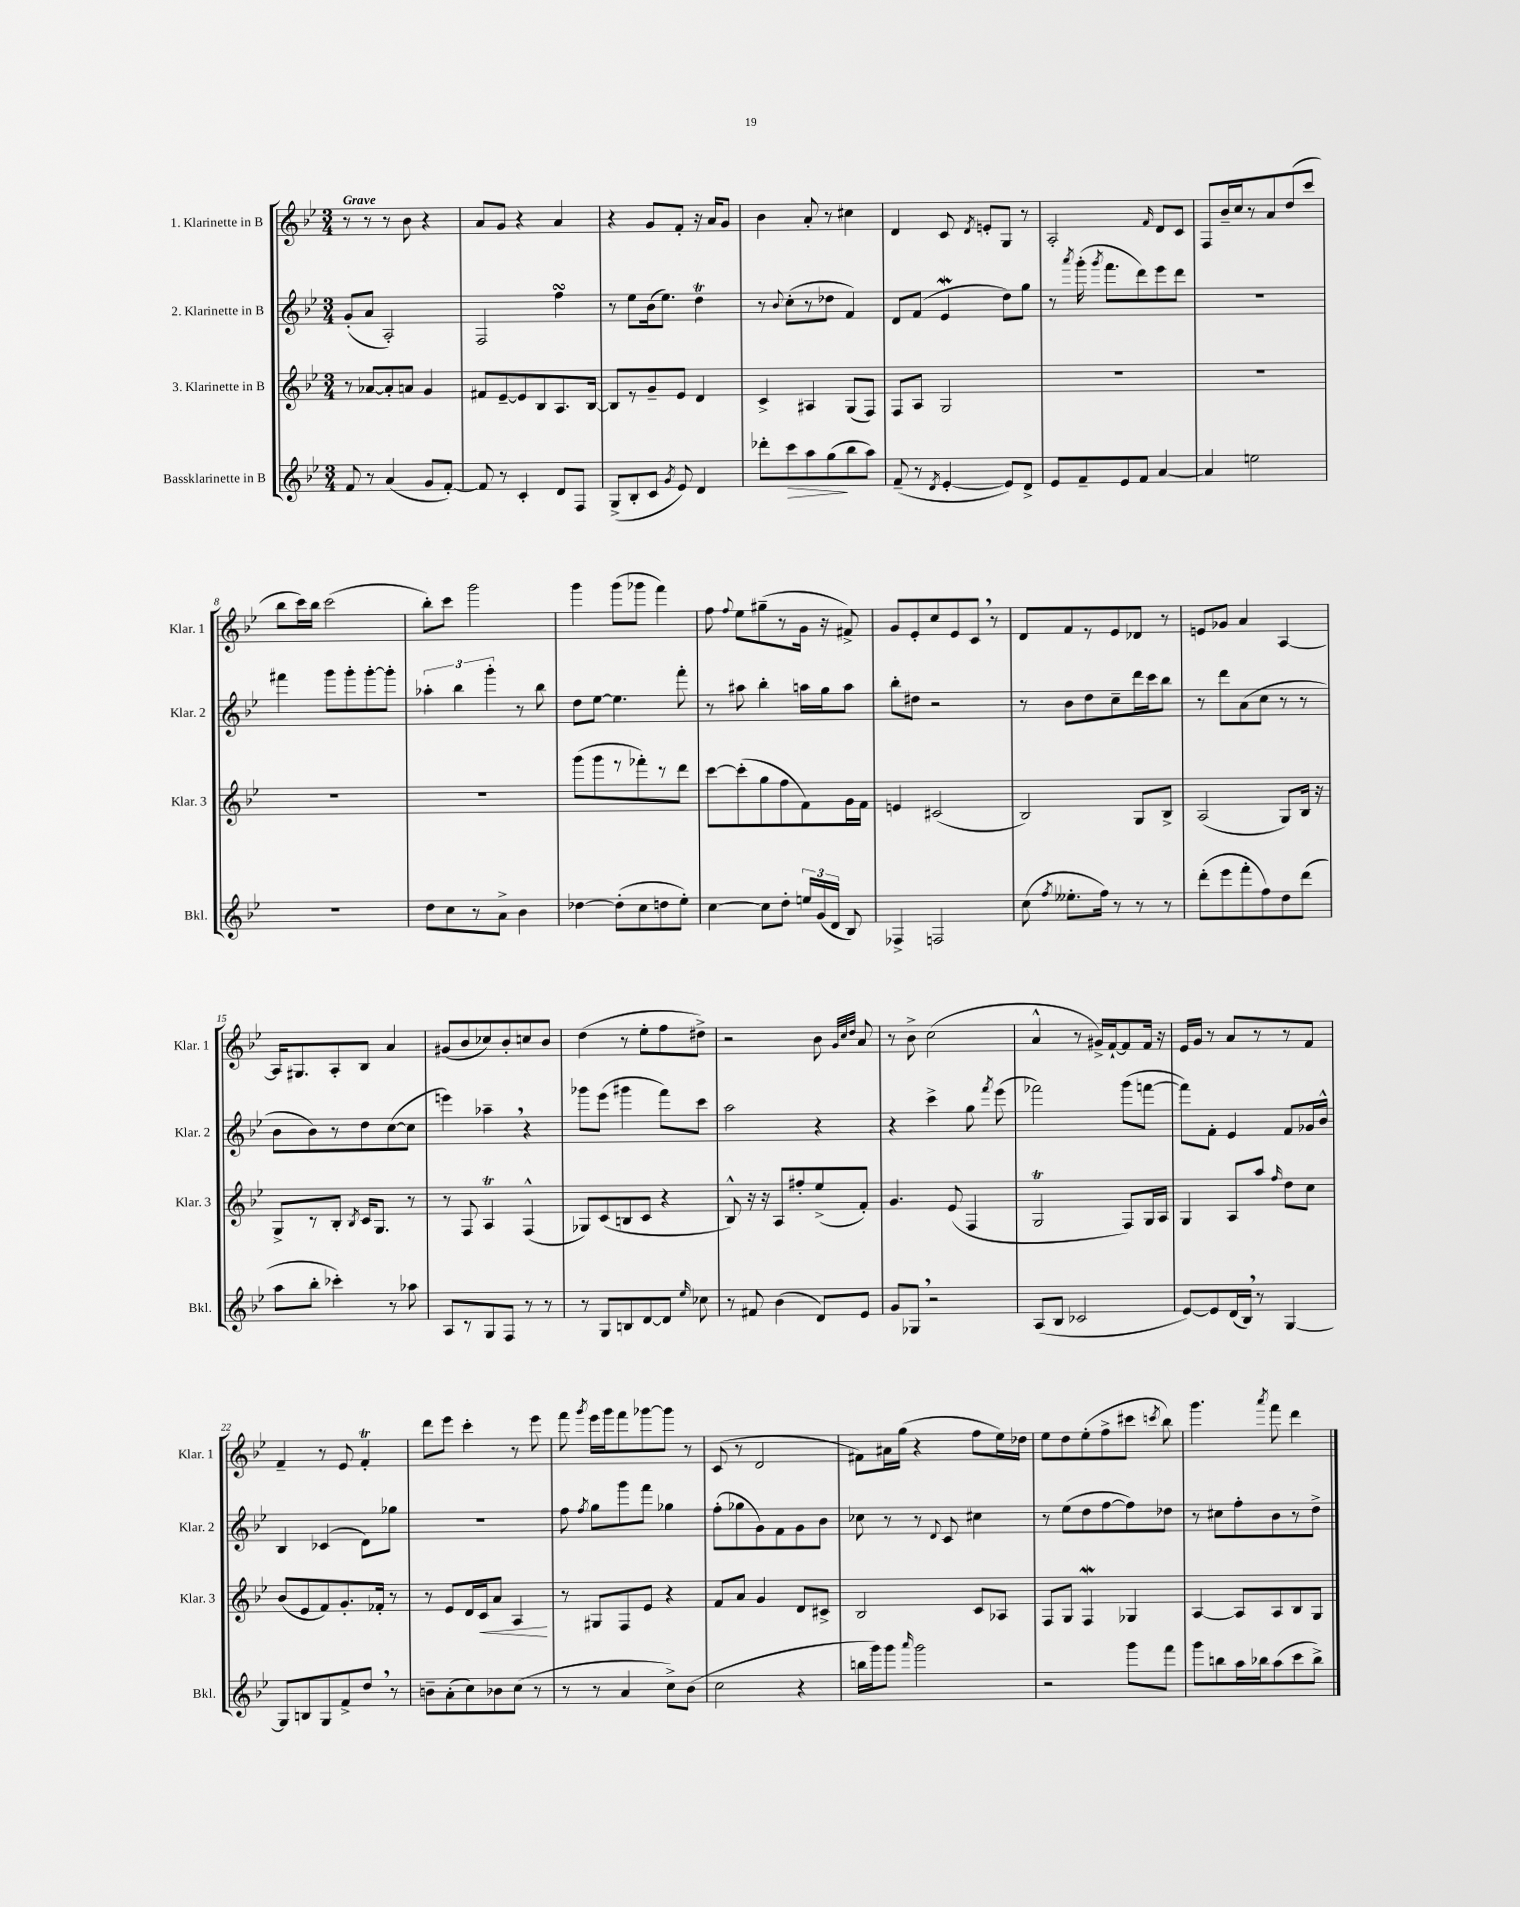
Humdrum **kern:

**kern	**kern	**kern	**kern
*staff4	*staff3	*staff2	*staff1
*clefG2	*clefG2	*clefG2	*clefG2
*k[b-e-]	*k[b-e-]	*k[b-e-]	*k[b-e-]
*M3/4	*M3/4	*M3/4	*M3/4
8f/	8r	(8g'/L	8r
8r	[8a-/L	8a/J	8r
(4a/	8a-'/]	2A'/)	8r
.	8a/J	.	8b-\
8g/L	4g/	.	4r
[8f'/J)	.	.	.
=	=	=	=
8f/]	8f#/L	2F/	8a/L
8r	[8e-~/	.	8g/J
4c'/	8e-/]	.	4r
.	8B-/	.	.
8d/L	8.A/	4ff\	4a/
8F/J	.	.	.
.	[16B-/Jk	.	.
=	=	=	=
(8G^/L	8B-/]L	8r	4r
8B-'/	8r	8ee-\L	.
8c/J	8g~/	(16b-\k	8g/L
.	.	8.ee-\J)	.
8qg/	.	.	.
8e-/)	8e-/J	.	8f'/J
4d/	4d/	4dd\	16r
.	.	.	16a/LK
.	.	.	8g/J
=	=	=	=
8ddd-'\L	4c^/	8r	4b-\
.	.	8qqb-/	.
8ccc\	.	(8cc'\L	.
8aa\	4A#/	8r	8a'/
(8gg\	.	8dd-\J	8r
8bb-\	(8G/L	4f/)	4cc#\
8aa\J)	8F/J)	.	.
=	=	=	=
(8f~/	8F/L	8d/L	4d/
8r	8A/J	(8f/J	.
8qd/	.	.	.
[4e-'/	2G/	4e-/	8c/
.	.	.	8qd/
.	.	.	8e'/L
8e-/]L)	.	8dd\L)	8G/J
8d^/J	.	8gg\J	8r
=	=	=	=
8e-/L	2.r	8r	2A'/
.	.	8qaaa/	.
8f~/	.	(16ggg'\	.
.	.	8qggg/	.
.	.	8.fff\L	.
8e-/	.	.	.
8f/J	.	8ddd\)	.
.	.	.	16qqf/
[4a/	.	8eee-\	8d/L
.	.	8ddd\J	8c/J
=	=	=	=
4a/]	2.r	2.r	8F/L
.	.	.	16b-~/L
.	.	.	16cc/J
2ee\	.	.	8r
.	.	.	8a/
.	.	.	(8dd/
.	.	.	8ccc/J
=	=	=	=
2.r	2.r	4fff#\	8bb-\L
.	.	.	16ccc\L)
.	.	.	16bb-\JJ
.	.	8ggg\L	(2ccc\
.	.	8ggg'\	.
.	.	[8ggg'\	.
.	.	8ggg'\]J	.
=	=	=	=
8dd\L	2.r	6aa-'\	8bb-'\L)
8cc\	.	.	8ccc\J
.	.	6bb-\	.
8r	.	.	2ggg\
.	.	6ggg'\	.
8a^\J	.	.	.
4b-\	.	8r	.
.	.	8bb-\	.
=	=	=	=
[4dd-\	(8ggg\L	8dd\L	4ggg\
.	8ggg\	[8ee-\J	.
(8dd-'\]L	8r	4.ee-\]	(8ggg\L
8cc\	8fff-'\)	.	8ggg-\J
8dd\	8r	.	4fff\)
8ee-'\J)	8ddd\J	8fff'\	.
=	=	=	=
[4cc\	[8ccc\L	8r	8ff\
.	.	.	8qqff/
.	(8ccc'\]	8aa#\	8ee-\L
8cc\]L	8gg\	4bb-'\	(8gg#~\
8dd'\J	8ff\	.	8r
24ee/LL	8f\)	16aa\LL	16g\Jk
(24g/	.	.	.
.	.	16gg\J	16r
24d/JJ	.	.	.
8B-/)	16g\L	8aa\J	8f#^/)
.	16f\JJ	.	.
=	=	=	=
4F-^/	4e/	8bb-'\L	8g/L
.	.	8dd#\J	8e-'/
2F/	(2c#/	2r	8cc/
.	.	.	8e-/
.	.	.	8c/J
.	.	.	8r
=	=	=	=
(8cc\	2B-/)	8r	8d/L
8qff/	.	.	.
8.ee--'\L	.	8b-\L	8f/
.	.	8dd\	8r
16ff\Jk)	.	.	.
8r	.	8cc~\	8e-/
8r	8G/L	16ddd\L	8d-/J
.	.	16ccc\J	.
8r	8B-^/J	8bb-\J	8r
=	=	=	=
(8ddd'\L	(2A/	8r	8e/L
8eee-\	.	8ddd\L	8g-/J
8fff'\	.	(8a\	4a/
8ff\)	.	8cc\J	.
8dd\	8G/L)	8r	[4A/
(8ddd\J	16B-/Jk	8r	.
.	16r	.	.
=	=	=	=
8aa\L	8G^/L	8b-\L	16A/]LK
.	.	.	8.G#/
8bb-'\J	8r	8b-\)	.
4ccc-'\)	8B-'/J	8r	8A'/
.	8qB-/	.	.
.	16c/LK	8dd\	8B-/J
.	8.G/J	.	.
8r	.	([8cc\	4a/
8aa-\	8r	8cc\]J	.
=	=	=	=
8A/L	8r	4eee\)	(8g#/L
8r	8F/	.	8b-/
8G/	4A/	4aa-~\	8cc-/)
8F/J	.	.	8b-'/
8r	(4F^^/	4r	8cc/
8r	.	.	8b-/J
=	=	=	=
8r	8G-/L)	8ggg-\L	(4dd\
8G/L	(8c/	(8eee-\J	.
8B/	8B/	4ggg#\	8r
[8d/	8c/J	.	8ee-'\L
8d/]J	4r	8fff\L)	8ff\
16qqee-/	.	.	.
8cc-\	.	8ccc\J	8dd#^\J)
=	=	=	=
8r	8B-^^/)	2aa\	2r
8f#/	16r	.	.
.	16r	.	.
(4b-\	8A/L	.	.
.	8ff#'/	.	.
8d/L)	(8ee-^/	4r	8b-\
.	.	.	32qqg/LLL
.	.	.	32qqcc/
.	.	.	32qqdd/JJJ
8e-/J	8f'/J)	.	8a/
=	=	=	=
8g/L	4.g/	4r	8r
8G-/J	.	.	8b-^\
2r	.	4ccc^\	(2cc\
.	(8e-/	.	.
.	4F/	8gg\	.
.	.	8qfff/	.
.	.	(8eee-\	.
=	=	=	=
(8A/L	2G/	2fff-\)	4a^^/
8B-/J	.	.	.
2c-/	.	.	8r
.	.	.	16g#^/LL)
.	.	.	[16f`/J
.	8F/L)	(8ggg\L	8f/]
.	16G/L	[8fff\J	16f/Jk
.	16A/JJ	.	16r
=	=	=	=
[8e-/L)	4G/	8fff\]L)	16e-/LL
.	.	.	16g/JJ
8e-/]	.	8f'\J	8r
(16d/L	8A/L	4e-/	8a/L
16B-/JJ)	.	.	.
8r	8aa/J	.	8r
.	16qqff/	.	.
[4G/	8dd\L	8f/L	8r
.	8cc\J	16g-/L	8f/J
.	.	16b-^^/JJ	.
=	=	=	=
8G/]L	(8b-/L	4B-/	4f~/
8B/	8e-/	.	.
8G/	8f/)	(4c-/	8r
8f^/	8.g'/	.	8e-/
8dd/J	.	8d\L)	4f'/
.	16f-'/Jk	.	.
8r	8r	8gg-\J	.
=	=	=	=
8b~\L	8r	2.r	8ddd\L
(8a'\	8e-/L	.	8eee-\J
8cc\)	16d/L	.	4ccc'\
.	16c/J	.	.
8b-\	8a/J	.	.
(8cc\J	4A/	.	8r
8r	.	.	8eee-\
=	=	=	=
8r	8r	8ff\	8fff\
.	.	8qff/	8qggg/
8r	8G#/L	8gg\L	16eee-\LL
.	.	.	16ggg\J
4a/	8F/	8ggg\	8fff\
.	8e-/J	8fff\J	[8ggg-\
8cc^\L)	4r	4gg-\	8ggg-\]J
(8b-\J	.	.	8r
=	=	=	=
2cc\	8f/L	(8ff'\L	(8c/
.	8a/J	8gg-\	8r
.	4g/	8g\)	2d/
.	.	8f\	.
4r	8d/L	8g\	.
.	8c#^/J	8b-\J	.
=	=	=	=
16bb\LL	2B-/	8cc-\	8f#\L)
16ggg\J)	.	.	.
8ggg\J	.	8r	16a#\L
.	.	.	(16gg\JJ
16qqaaa/	.	.	.
2ggg\	.	8r	4r
.	.	8qqd/	.
.	.	8c/	.
.	8c/L	4cc#\	8ff\L
.	8A-/J	.	16ee-\L)
.	.	.	16dd-\JJ
=	=	=	=
2r	8F/L	8r	8ee-\L
.	8G/J	(8ee-\L	8dd\
.	4F/	8dd\	(8ee-'\
.	.	[8ff\	8ff^\
8ggg\L	4G-/	8ff\])	8ccc#\J
.	.	.	8qccc/
8fff\J	.	8dd-\J	8bb-\)
=	=	=	=
8ggg\L	[4A/	8r	4.ggg\
8bb\	.	8cc#\L	.
16aa\L	8A/]L	8ff'\	.
16bb-\J	.	.	.
.	.	.	8qaaa/
(8aa\	8A/	8b-\	8fff\
8ccc\	8B-/	8r	4ddd\
8bb-^\J)	8G/J	8dd^\J	.
==	==	==	==
*-	*-	*-	*-
